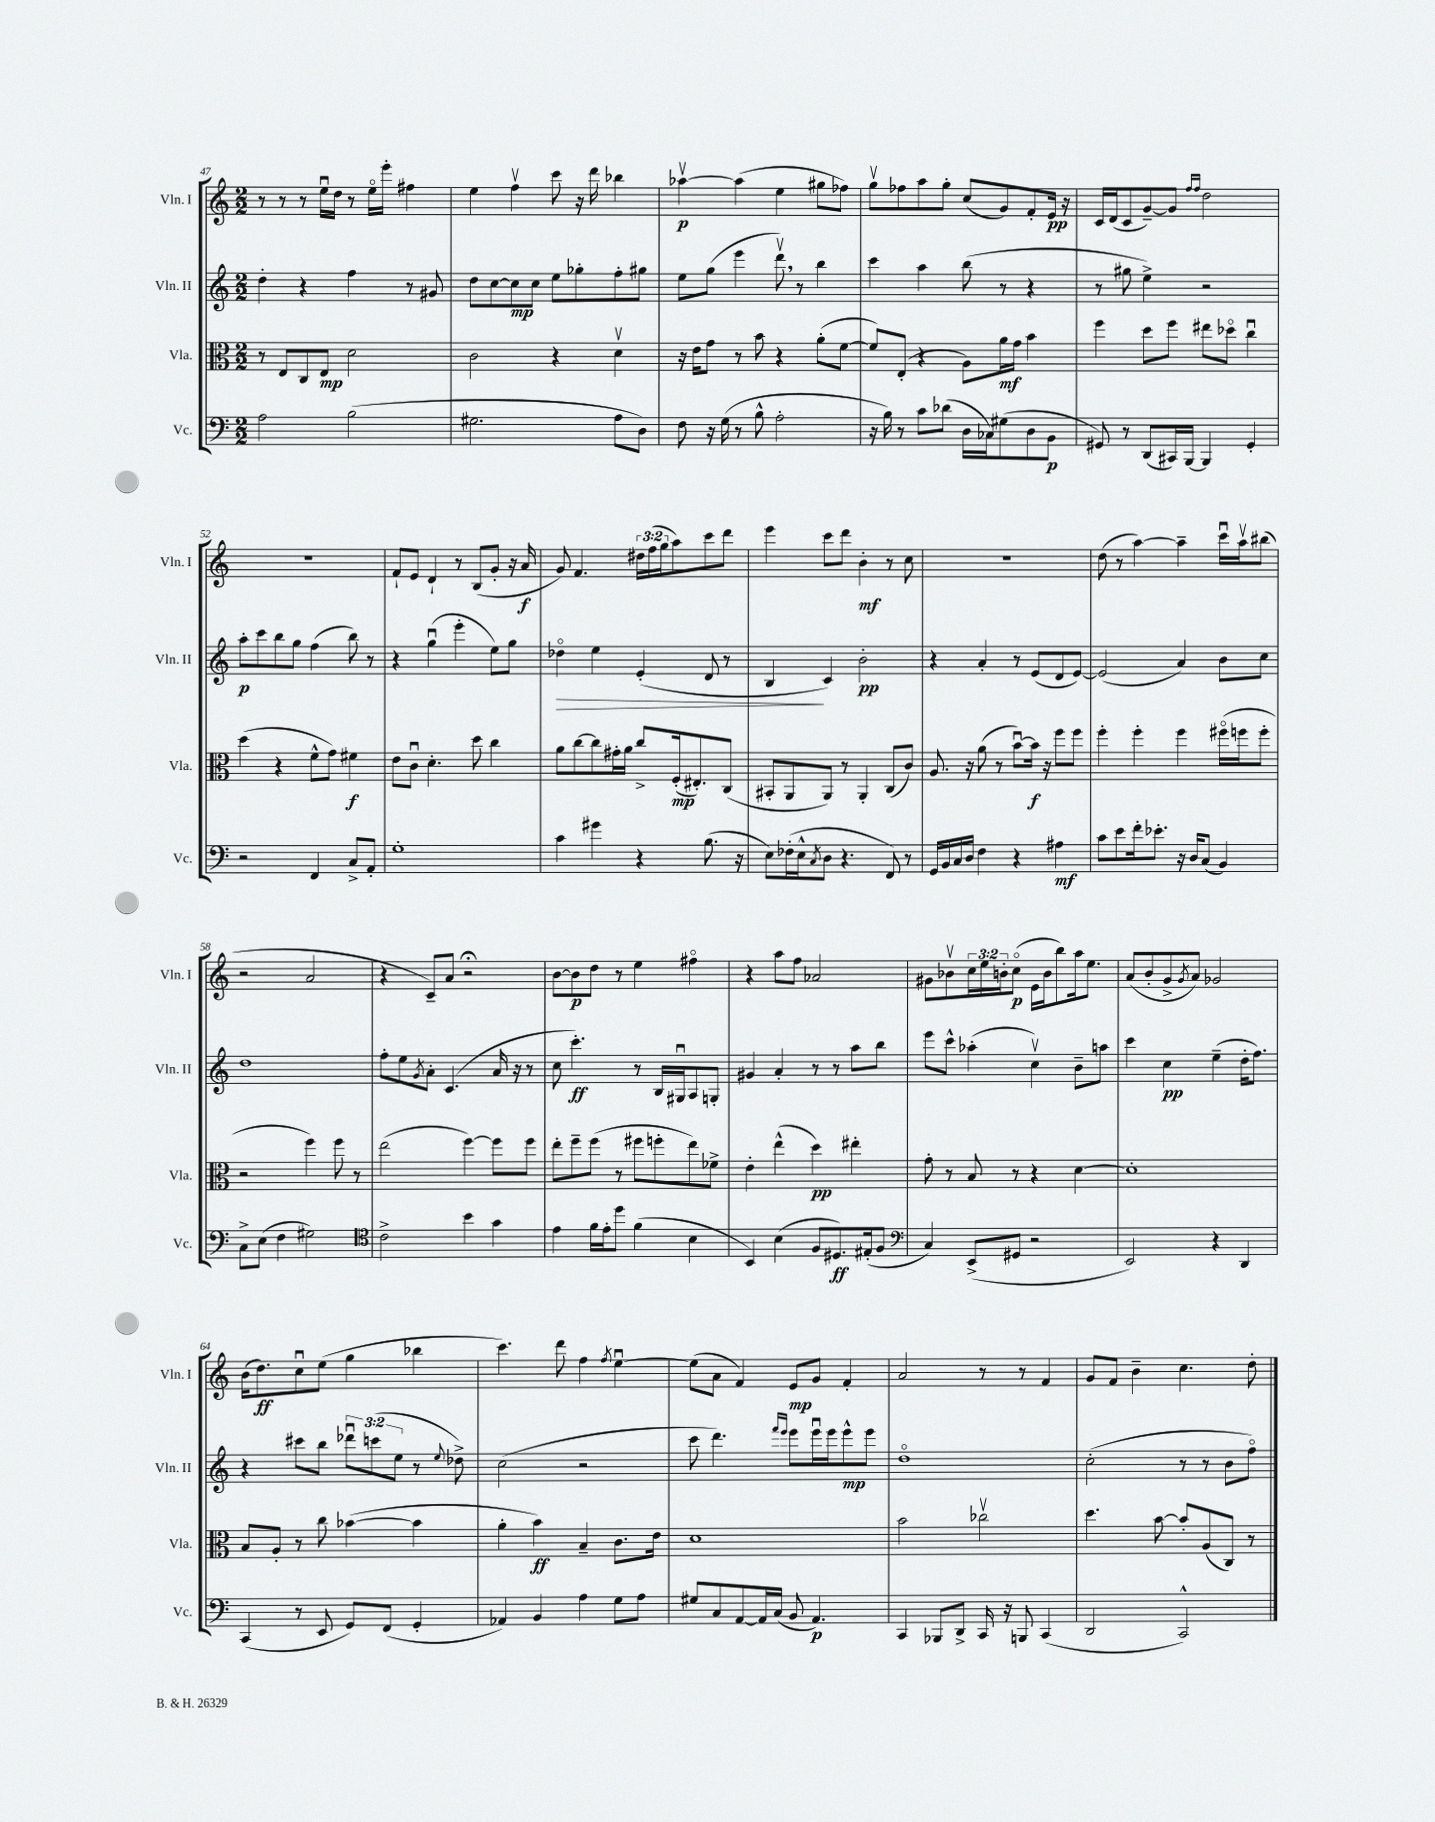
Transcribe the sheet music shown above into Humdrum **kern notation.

**kern	**kern	**kern	**kern
*staff4	*staff3	*staff2	*staff1
*clefF4	*clefC3	*clefG2	*clefG2
*k[]	*k[]	*k[]	*k[]
*M2/2	*M2/2	*M2/2	*M2/2
2A	8r	4dd'	8r
.	8E	.	8r
.	8C	4r	8r
.	8E	.	16eeu
.	.	.	16dd
(2B	2d	4ff	8r
.	.	.	16eeo
.	.	.	16eee'
.	.	8r	4ff#
.	.	8g#	.
=	=	=	=
2.G#	2c	8dd	4ee
.	.	[8cc	.
.	.	8cc]	4ffv
.	.	8cc	.
.	4r	8ee	8ccc
.	.	8gg-'	16r
.	.	.	16ddd
8A	4dv	8ff'	4bb-
8D)	.	8gg#	.
=	=	=	=
8F	16r	8ee	[4aa-v
.	16e	.	.
16r	8g	(8gg	.
(16G	.	.	.
8r	8r	4eee	(4aa-]
8B^^	8b	.	.
2A'	4r	8dddv)	4ee
.	.	8r	.
.	(8a'	4bb	8gg#
.	[8f	.	8ff-)
=	=	=	=
16r	8f])	4ccc	8ggv
16B)	.	.	.
8r	(8E'	.	8ff-
8c	4r	4aa	8aa
(8d-	.	.	8gg'
16D	8A)	(8bb	(8cc
16C-)	.	.	.
(8G#	16a	8r	8g)
.	16g	.	.
8D	4b	4r	8f'
8BB	.	.	16e
.	.	.	16r
=	=	=	=
8GG#)	4ff	8r	16c
.	.	.	(16d
8r	.	8gg#	8c
(8DD	8dd	4ee^)	[8g~)
16CC#)	8ff	.	8g]
[16BBB	.	.	.
.	.	.	16qqff
.	.	.	16qqff
4BBB]	8ee#	2r	2dd
.	8dd-o	.	.
4GG#'	4ccu	.	.
=	=	=	=
2r	(4dd	8aa'	1r
.	.	8ccc	.
.	4r	8bb	.
.	.	8gg	.
4FF	8f^^	(4ff	.
.	8g)	.	.
8C^	4f#	8bb)	.
8AA'	.	8r	.
=	=	=	=
1G'	8e	4r	8f`
.	8cu	.	8e
.	4.d'	(4ggu	4d`
.	.	4eee'	8r
.	8dd	.	(8B
.	4cc	8ee)	8g'
.	.	8gg	16r
.	.	.	16a
=	=	=	=
4c	8a	4dd-o	8g)
.	[8cc	.	4.f
4g#	8cc]	4ee	.
.	16g#'	.	.
.	16a	.	.
4r	8cc^	(4e'	24dd#
.	.	.	(24ff
.	.	.	24gg
.	(16F'	.	8aa)
.	8.E#')	.	.
(8.B	.	8d	8ccc
.	(8C	8r	8ddd
16r	.	.	.
=	=	=	=
8E)	8BB#'	4B	4eee
(16F-'	8AA	.	.
16E^^	.	.	.
8qC	.	.	.
8D	8AA)	4c)	8ccc
4.r	8r	.	8ddd
.	4AA'	2b'	4b'
8FF)	(8C	.	8r
8r	8c)	.	8cc
=	=	=	=
16GG	8.A	4r	1r
16BB	.	.	.
16C	.	.	.
16D	16r	.	.
4F	(8a	4a'	.
.	8r	.	.
4r	[8bu)	8r	.
.	16b]	(8e	.
.	16r	.	.
4A#	8ff	8d	.
.	8ff	[8e)	.
=	=	=	=
8c	4ff'	(2e]	(8dd
8e	.	.	8r
16f'	4ff'	.	[4aa)
8.e-'	.	.	.
16r	4ff	4a)	4aa~]
16D	.	.	.
(8C	.	.	.
4BB)	(16ff#o	8b	16cccu
.	16ff	.	16aav
.	8ff'	8cc	(8bb#
=	=	=	=
8C^	2r	1dd	2r
(8E	.	.	.
4F	.	.	.
2G#)	4ff)	.	2a
.	8ff	.	.
.	8r	.	.
=	=	=	=
*clefC4	*	*	*
2c^	(2ee	8ff'	4r
.	.	8ee	.
.	.	8qg	.
.	.	8a'	8c~)
.	.	(4.c	8a
4b	[4ff)	.	2r;
4g	8ff]	16a	.
.	.	16r	.
.	8ff	8r	.
=	=	=	=
4e	8ee'	8cc	[8b
.	8ff~	4.ccc')	8b]
16f	(8ff	.	8dd
16e'	.	.	.
8dd	8r	.	8r
(4f	8ff#	8r	4ee
.	8ff'	16B	.
.	.	16G#u	.
4B	8ee)	8A	4ff#o
.	8f-^	8G'	.
=	=	=	=
4BB)	4e'	4g#	4r
(4B	(4ee^^	4a'	8aa
.	.	.	8ff
8F	4dd)	8r	2a-
8.D#)	.	8r	.
.	4ee#'	8aa	.
(16E#'	.	.	.
8F	.	8bb	.
=	=	=	=
*clefF4	*	*	*
4C)	8g'	8eee	8g#
.	8r	8ccc^^	8b-v
(8EE^	8B	(4aa-'	24cc
.	.	.	24ee
.	.	.	24b'
8GG#	8r	.	(8cco
2r	4r	4ccv)	16e
.	.	.	16b
.	.	.	8bb)
.	[4d	8b~	16aa
.	.	.	8.ee
.	.	8aa	.
=	=	=	=
2EE)	1d']	4ccc	(8a
.	.	.	8b'
.	.	4cc	8g^
.	.	.	8qg
.	.	.	8a)
4r	.	(4ee~	2g-
4DD	.	16dd'	.
.	.	8.ff)	.
=	=	=	=
(4CC	8B	4r	(16b
.	.	.	8.dd)
.	8A'	.	.
8r	8r	8ccc#	8ccu
8EE	8cc	8bb	(8ee
8GG)	([4b-	12ddd-u	4gg
.	.	(12ccc	.
(8FF	.	.	.
.	.	12ee	.
4GG'	4b-]	8r	4bb-
.	.	8qqee	.
.	.	8dd-^)	.
=	=	=	=
4AA-)	4a'	(2cc	4.ccc)
4BB	4b)	.	.
.	.	.	8ddd
4A	4B~	2r	4ff
.	.	.	8qff
8G	8.c	.	[4eeu
8A	.	.	.
.	16e	.	.
=	=	=	=
8G#	1d	8ccc	(8ee]
8C	.	4.ddd)	8a
[8AA	.	.	4f)
16AA]	.	.	.
(16C	.	.	.
.	.	16qqfff	.
.	.	16qqeee	.
8BB	.	8eee	8e
4.AA)	.	16eeeu	8g
.	.	16eee	.
.	.	8eee^^	4f'
.	.	8eee	.
=	=	=	=
4CC	2b	1ddo	2a
8BBB-	.	.	.
8DD^	.	.	.
16CC	2cc-v	.	8r
16r	.	.	.
8BBB	.	.	8r
(4CC	.	.	4f
=	=	=	=
2DD	4.dd	(2cc'	8g
.	.	.	8f
.	.	.	4b~
.	[8b	.	.
2CC^^)	8b']	8r	4.cc
.	(8A	8r	.
.	8C)	8b	.
.	8r	8ffo)	8dd'
==	==	==	==
*-	*-	*-	*-
